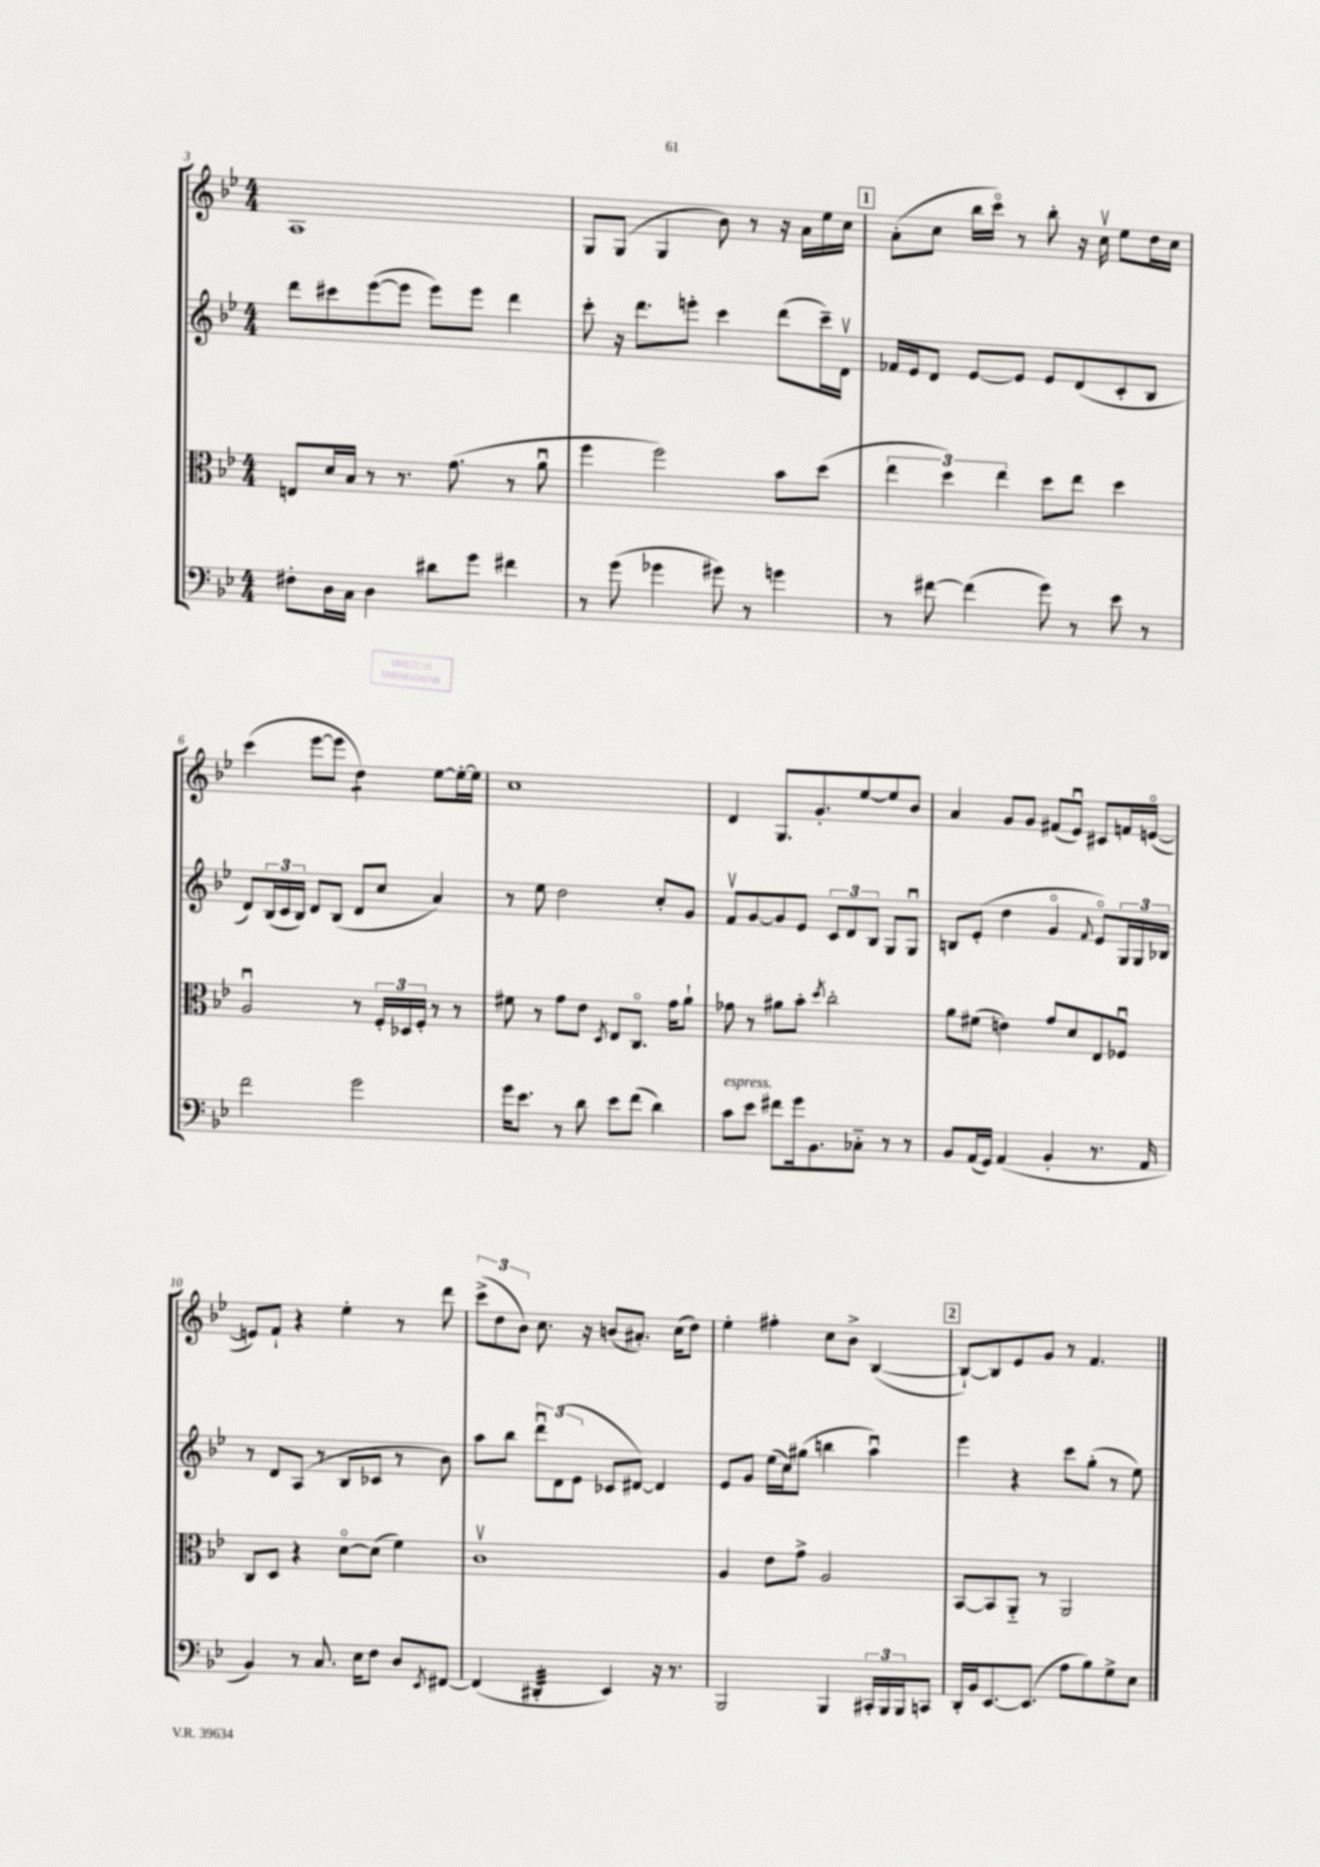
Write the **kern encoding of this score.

**kern	**kern	**kern	**kern
*staff4	*staff3	*staff2	*staff1
*clefF4	*clefC3	*clefG2	*clefG2
*k[b-e-]	*k[b-e-]	*k[b-e-]	*k[b-e-]
*M4/4	*M4/4	*M4/4	*M4/4
8F#'	8E	8ddd	1A
16D	16d	8ccc#	.
16C	16B-	.	.
4D	8r	([8eee-	.
.	8.r	8eee-]	.
8d#	.	8eee-)	.
.	(8.g	.	.
8g	.	8eee-	.
4f#	8r	4ddd	.
.	8au	.	.
=	=	=	=
8r	4ff	8ccc'	8G
(8g	.	16r	(8G
.	.	8.ddd	.
4g-	2ff)	.	4G
.	.	8eee'	.
8g#)	.	4ccc	8b-)
8r	.	.	8r
4g	8b-	(8ddd	16r
.	.	.	16a
.	(8dd	16ccc~)	16ee-
.	.	16dv	16cc
=	=	=	=
8r	6ee-	16f-	(8a'
.	.	16e-	.
[8f#	.	8d	8cc
.	6dd)	.	.
(4f#]	.	[8e-	16bb-
.	.	.	16ccco)
.	6ee-	.	.
.	.	8e-]	8r
8g)	8dd	8e-	8bb-'
8r	8ee-	(8d	16r
.	.	.	16ccv
8e-	4dd	8c'	8ee-
8r	.	8B-	16dd
.	.	.	16cc
=	=	=	=
2f	2Au	8d)	(4ccc
.	.	(24B-	.
.	.	24c	.
.	.	24B-)	.
.	.	8d	[8eee-
.	.	(8B-	8eee-]
2g	8r	8d	4dd)
.	24F'	8cc	.
.	24D-	.	.
.	24F'	.	.
.	8r	4a)	[8ee-
.	8r	.	16ee-'_
.	.	.	16ee-]
=	=	=	=
16g	8f#	8r	1cc
8.e-	.	.	.
.	8r	8ee-	.
8r	8g	2dd	.
8d	8e-	.	.
.	8qD	.	.
8e-	8E-	.	.
(8f	8.Co	.	.
4d)	.	8cc'	.
.	16g	.	.
.	8a`	8g	.
=	=	=	=
8c	8g-	8fv	4d
8e-	8r	[8g	.
8f#	8a#	8g]	8.G
16g	8b-'	8e-	.
8.BB-	.	.	8.g'
.	8qdd	.	.
.	2cc'	12c	.
.	.	12d	.
8C-'~	.	.	[8ee-
.	.	12B-	.
8r	.	8G	8ee-]
8r	.	8Gu	8b-
=	=	=	=
8BB-	8a	8B	4a
(16AA	(8f#	(8e-'	.
16GG)	.	.	.
(4AA	4e)	4dd	8g
.	.	.	8g
4BB-'	8g	4go	(8f#
.	8d	.	8e-u)
.	.	8qqf	.
8.r	8E-	8e-o)	8c#
.	8F-u	24G	16f
.	.	24G	.
16AA	.	.	([16eo
.	.	24B-	.
=	=	=	=
4BB-)	8C	8r	8e])
.	8D	8d	8f`
8r	4r	(8A	4r
8.C	.	8r	.
.	[8do	8B-	4ee-'
16E-	.	.	.
8F	(8d]	8c-	.
8D	4f)	8r	8r
8qEE-	.	.	.
[8FF#	.	8b-)	8ddd
=	=	=	=
(4FF#]	1cv	8aa	(12ccc^
.	.	.	12dd
.	.	8bb-	.
.	.	.	12b-)
4DD#'	.	12dddu	8.cc
.	.	(12d	.
.	.	12e-	.
.	.	.	16r
4EE-)	.	8c-	(8b
.	.	[8d#)	8.a#')
16r	.	4d#]	.
8.r	.	.	(16cc
.	.	.	8dd)
=	=	=	=
2BBB-	4A	8e-	4ee-'
.	.	8g	.
.	8e-	(16ee-	4ff#'
.	.	16cc)	.
.	8g^	(8gg#	.
4BBB-	2A	4bb	8cc
.	.	.	8b-^
24CC#'	.	4aau)	([4B-
24BBB-	.	.	.
24BBB-	.	.	.
8CC	.	.	.
=	=	=	=
16DD'	[8BB-	4eee-	8B-`_)
16BB-	.	.	.
[8.EE-	8BB-]	.	8B-]
.	8AA'~	4r	8e-
(8.EE-]	.	.	.
.	8r	.	8g
8A	2AA	8ccc	8r
8B-)	.	(8gg'	4.f
8G^	.	8r	.
8E-	.	8ee-)	.
==	==	==	==
*-	*-	*-	*-
